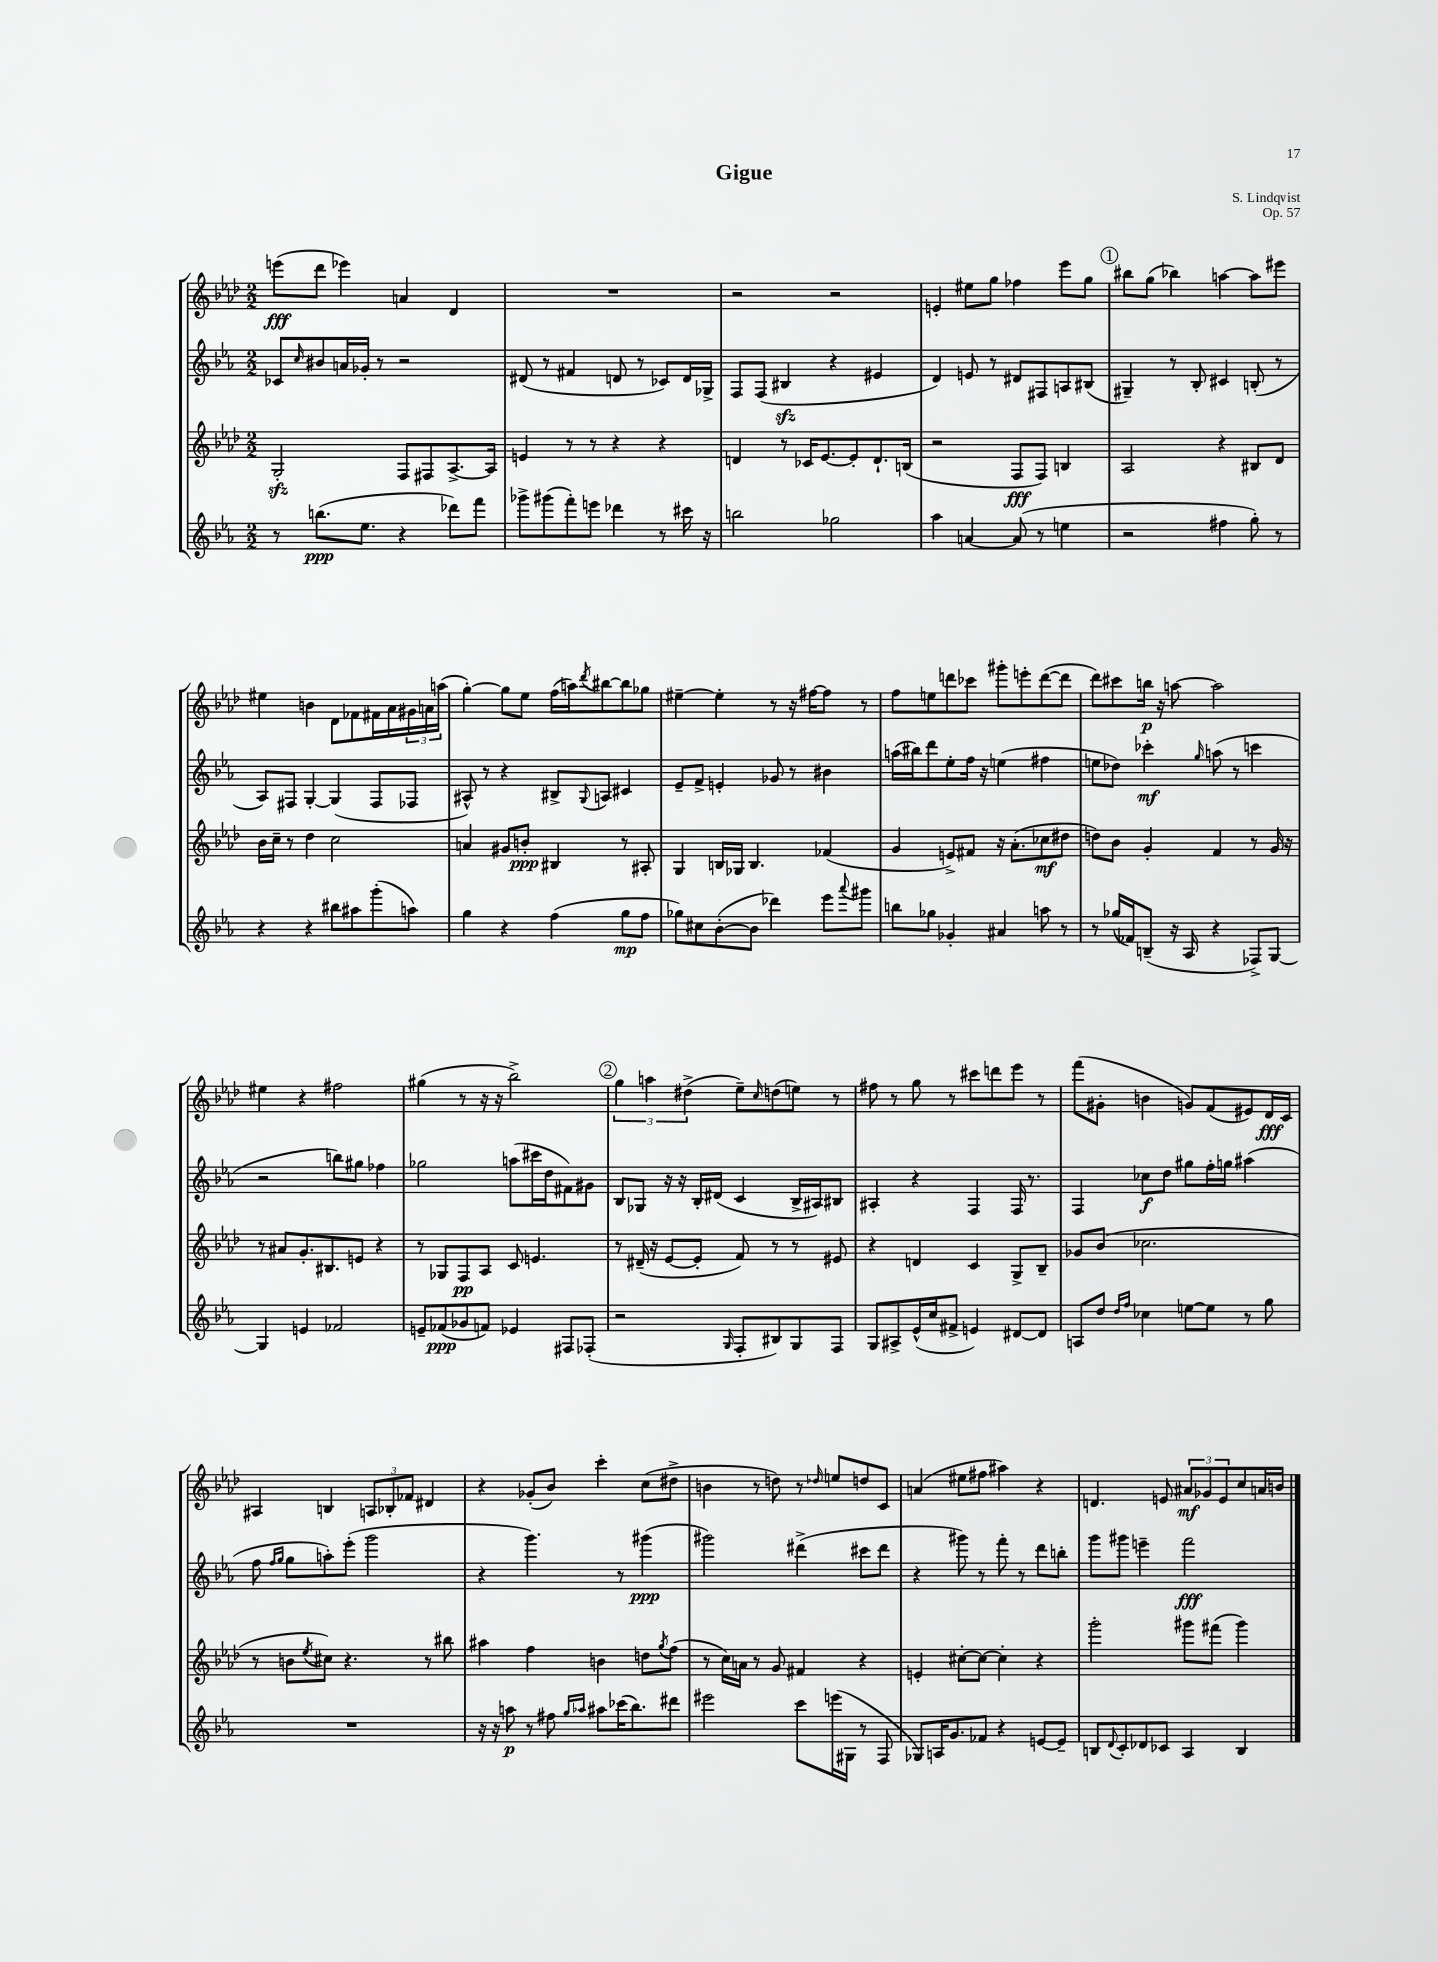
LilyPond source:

\header { title = "Gigue" composer = "S. Lindqvist" opus = "Op. 57" }
<<
\new StaffGroup <<
\new Staff = "s0" {
    \clef treble \key aes \major \numericTimeSignature \time 2/2
    e'''8\fff( des'''8 ees'''4) a'4 des'4 |
    R1 |
    r2 r2 |
    e'4-. eis''8 g''8 fes''4 ees'''8 g''8 |
    \mark \markup { \circle "1" } bis''8 g''8( bes''4) a''4~ a''8 eis'''8 |
    eis''4 b'4 des'8 fes'8 fis'16 aes'16 \tuplet 3/2 { gis'16 a'16 a''16( } |
    g''4~-.) g''8 ees''8 f''16( a''16) \acciaccatura { des'''8 } bis''8~ bis''8 ges''8 |
    eis''4~-- eis''4-. r8 r16 fis''16~ fis''8 r8 |
    f''8 e''8 d'''8 ces'''8 gis'''8-. e'''8-. d'''8~( d'''8 |
    des'''8) cis'''8 b''16\p r16 a''8~ a''2 |
    eis''4 r4 fis''2 |
    gis''4( r8 r16 r16 bes''2->) |
    \mark \markup { \circle "2" } \tuplet 3/2 { g''4 a''4 dis''4->( } ees''8--) \grace { c''16 } d''8( e''8) r8 |
    fis''8 r8 g''8 r8 cis'''8 d'''8 ees'''8 r8 |
    f'''8( gis'8-. b'4 g'8) f'8( eis'8) des'16\fff c'16 |
    ais4 b4 \tuplet 3/2 { a8 bes8-. fes'8 } dis'4 |
    r4 ges'8-.( bes'8) c'''4-. c''8( dis''8-> |
    b'4 r8 d''8) r8 \grace { des''16 } e''8 d''8 c'8 |
    a'4( eis''8 fis''8 ais''4) r4 |
    d'4. e'8 \tuplet 3/2 { ais'8\mf ges'8 e'8 } c''8 a'16 b'16 \bar "|." |
}
\new Staff = "s1" {
    \clef treble \key ees \major \numericTimeSignature \time 2/2
    ces'8 \grace { c''16 } bis'8 a'16 ges'16-. r8 r2 |
    dis'8( r8 fis'4 d'8 r8 ces'8) d'16 ges16-> |
    f8 f8( bis4\sfz r4 eis'4 |
    d'4) e'8 r8 dis'8 fis8 a8 bis8( |
    \mark \markup { \circle "1" } gis4--) r8 bes8-. cis'4 b8-.( r8 |
    aes8) fis8 g4~-. g4( fis8 fes8 |
    ais8-^) r8 r4 bis8-> \appoggiatura { g8 } a8 cis'4 |
    ees'8-- f'8-> e'4-. ges'8 r8 bis'4 |
    a''16( bis''16) d'''8 ees''8-. f''16 r16 e''4( fis''4 |
    e''8 des''8) ces'''4-.\mf \grace { g''16 } a''8( r8 c'''4 |
    r2 b''8) gis''8 fes''4 |
    ges''2 a''8( cis'''16 d''16 fis'8) gis'8 |
    \mark \markup { \circle "2" } bes8 ges8 r16 r16 bes16-. dis'16( c'4 bes16-> ais16) bis8 |
    ais4-. r4 f4 f16 r8. |
    f4 ces''8\f d''8 gis''8 f''16-. g''16 ais''4( |
    f''8 \grace { f''16 g''16 } g''8 a''8-.) ees'''8-.( g'''2 |
    r4 g'''4.) r8 gis'''4\ppp( |
    gis'''2) dis'''4->( cis'''8 dis'''8 |
    r4 gis'''8) r8 f'''8-. r8 d'''8 b''8-. |
    g'''8 gis'''8 e'''4-- f'''2\fff \bar "|." |
}
\new Staff = "s2" {
    \clef treble \key aes \major \numericTimeSignature \time 2/2
    g2-.\sfz f8 fis8 aes8.~-> aes16 |
    e'4 r8 r8 r4 r4 |
    d'4 r8 ces'16 ees'8.~ ees'8-. d'8.-! b16( |
    r2 f8\fff f8) b4 |
    \mark \markup { \circle "1" } aes2 r4 bis8 des'8 |
    bes'16 c''16-- r8 des''4 c''2 |
    a'4 gis'8 b'8-.\ppp bis4 r8 ais8-. |
    g4 b16 ges16 b4. fes'4( |
    g'4 e'8->) fis'8 r16 aes'8.-.( ces''8\mf dis''8 |
    d''8) bes'8 g'4-. f'4 r8 g'16 r16 |
    r8 ais'8 g'8.-. bis8. e'8 r4 |
    r8 ges8 f8\pp aes8 c'8 e'4. |
    \mark \markup { \circle "2" } r8 dis'16--( r16 ees'8~ ees'8-. f'8) r8 r8 eis'8 |
    r4 d'4 c'4 g8-> bes8-- |
    ges'8 bes'8( ces''2. |
    r8 b'8 \acciaccatura { ees''8 } cis''8) r4. r8 bis''8 |
    ais''4 f''4 b'4 d''8 \acciaccatura { g''8 } f''8( |
    r8 c''16) a'16 r8 g'8 fis'4 r4 |
    e'4-. cis''8~-. cis''8~ cis''4-. r4 |
    g'''2-. gis'''8 fis'''8( gis'''4) \bar "|." |
}
\new Staff = "s3" {
    \clef treble \key ees \major \numericTimeSignature \time 2/2
    r8 b''8.\ppp( ees''8. r4 des'''8) f'''8 |
    ges'''8-> gis'''8( f'''8-.) e'''8 des'''4 r8 cis'''16 r16 |
    b''2 ges''2 |
    aes''4 a'4~ a'8( r8 e''4 |
    \mark \markup { \circle "1" } r2 fis''4 g''8-.) r8 |
    r4 r4 bis''8 ais''8 g'''8-.( a''8) |
    g''4 r4 f''4( g''8\mp f''8 |
    ges''8) cis''8 bes'8~-.( bes'8 des'''4) ees'''8 \appoggiatura { aes'''8 } gis'''8 |
    b''8 ges''8 ges'4-. ais'4 a''8 r8 |
    r8 ges''16( fes'16) b8--( r16 aes16 r4 fes8->) g8~ |
    g4 e'4 fes'2 |
    e'8-- fes'8\ppp( ges'8 f'8) ees'4 fis8 fes8-.( |
    \mark \markup { \circle "2" } r2 \grace { g16 } f8-. bis8) g8 f8 |
    g8 ais8-> ees'16-^( c''16 fis'8-> e'4) dis'8~ dis'8 |
    a8 d''8 \grace { d''16 f''16 } ces''4 e''8~ e''8 r8 g''8 |
    R1 |
    r16 r16 a''8\p r8 fis''8 \grace { g''16 aes''16 } ais''8 ces'''16( bes''8.) dis'''8 |
    eis'''2 c'''8 e'''16( gis16 r8 f8 |
    ges8) a16 g'8. fes'8 r4 e'8~ e'8-- |
    b8 \appoggiatura { d'8 } c'8-. des'8 ces'8 aes4 b4 \bar "|." |
}
>>
>>
\layout { \context { \Score \remove "Bar_number_engraver" } }
